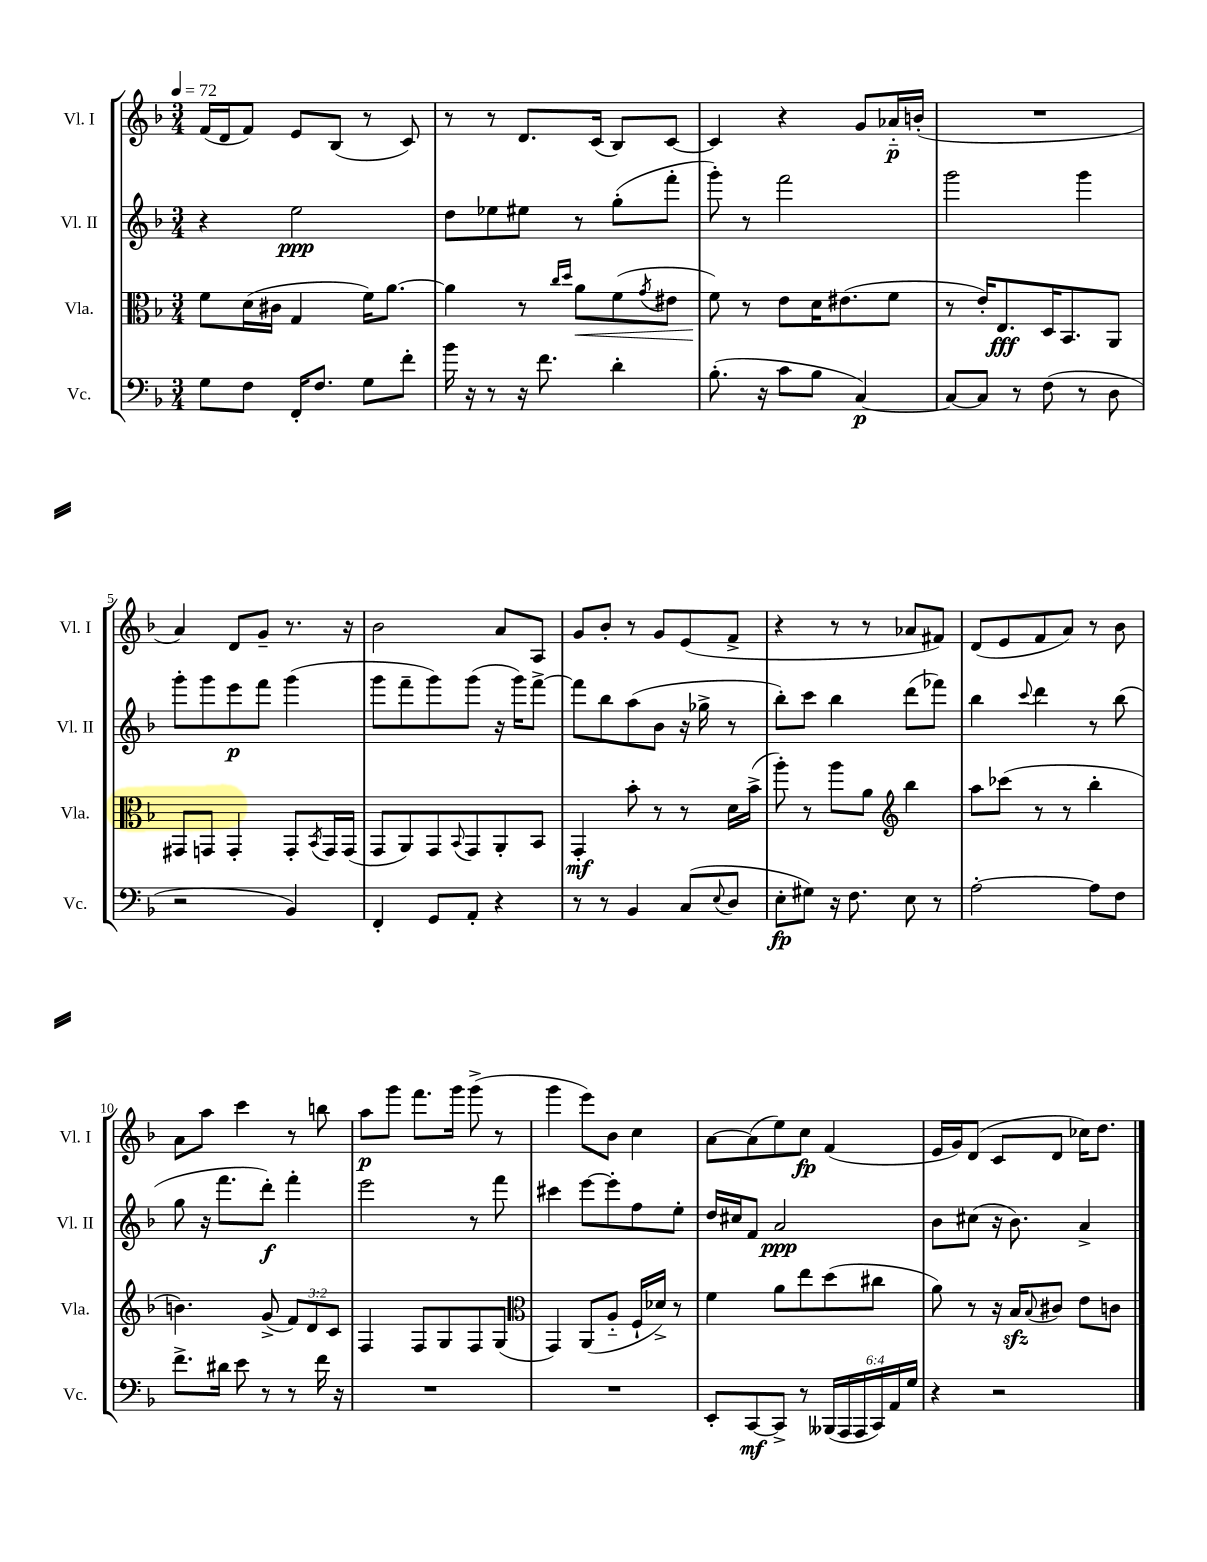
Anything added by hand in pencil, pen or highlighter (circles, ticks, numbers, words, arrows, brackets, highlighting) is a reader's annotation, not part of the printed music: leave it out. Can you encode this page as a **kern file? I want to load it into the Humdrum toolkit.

**kern	**kern	**kern	**kern
*staff4	*staff3	*staff2	*staff1
*clefF4	*clefC3	*clefG2	*clefG2
*k[b-]	*k[b-]	*k[b-]	*k[b-]
*M3/4	*M3/4	*M3/4	*M3/4
*MM72	*MM72	*MM72	*MM72
8G	8f	4r	(16f
.	.	.	16d
8F	(16d	.	8f)
.	16c#	.	.
16FF'	4G	2ee	8e
8.F	.	.	.
.	.	.	(8B-
8G	16f)	.	8r
.	[8.a	.	.
8f'	.	.	8c)
=	=	=	=
16b-	4a]	8dd	8r
16r	.	.	.
8r	.	8ee-	8r
16r	8r	8ee#	8.d
8.f	.	.	.
.	16qqcc	.	.
.	16qqdd	.	.
.	8a	8r	.
.	.	.	(16c
4d'	(8f	(8gg'	8B-)
.	8qg	.	.
.	8e#	8fff'	[8c
=	=	=	=
(8.B-'	8f)	8ggg')	4c]
.	8r	8r	.
16r	.	.	.
8c	8e	2fff	4r
8B-	16d	.	.
.	(8.e#	.	.
[4C)	.	.	8g
.	8f	.	16a-'~
.	.	.	(16b'
=	=	=	=
8C_	8r	2ggg	2.r
8C]	16e')	.	.
.	8.E	.	.
8r	.	.	.
(8F	16D	.	.
.	8.BB-	.	.
8r	.	4ggg	.
8D	8AA	.	.
=	=	=	=
2r	8GG#	8ggg'	4a)
.	8GG	8ggg	.
.	4GG'	8eee	8d
.	.	8fff	8g~
4BB-)	8GG'	(4ggg	8.r
.	8qBB-	.	.
.	16GG	.	.
.	(16GG	.	16r
=	=	=	=
4FF'	8GG	8ggg	2b-
.	8AA)	8fff~	.
8GG	8GG	8ggg)	.
.	8qqBB-	.	.
8AA'	8GG	(8ggg	.
4r	8AA'	16r	8a
.	.	16ggg)	.
.	8BB-	[8fff^	8A
=	=	=	=
8r	4GG'	8fff]	8g
8r	.	8bb-	8b-'
4BB-	8b-'	(8aa	8r
.	8r	8b-	8g
(8C	8r	16r	(8e
.	.	16gg-^	.
8qqE	.	.	.
8D	16d	8r	8f^
.	(16b-^	.	.
=	=	=	=
8E'	8aa')	8bb-')	4r
8G#)	8r	8ccc	.
16r	8aa	4bb-	8r
8.F	.	.	.
.	8a	.	8r
*	*clefG2	*	*
8E	4bb-	(8ddd	8a-
8r	.	8fff-)	8f#)
=	=	=	=
[2A'	8aa	4bb-	(8d
.	(8ccc-	.	8e
.	.	8qqccc	.
.	8r	4ddd	8f
.	8r	.	8a)
8A]	4bb-'	8r	8r
8F	.	(8bb-	8b-
=	=	=	=
8.f^	4.b)	8gg	8a
.	.	16r	8aa
16d#	.	8.fff	.
8e	.	.	4ccc
8r	(8g^	8ddd')	.
8r	12f)	4fff'	8r
.	12d	.	.
16f	.	.	8bb
.	12c	.	.
16r	.	.	.
=	=	=	=
2.r	4F	2eee	8aa
.	.	.	8ggg
.	8F	.	8.fff
.	8G	.	.
.	.	.	16ggg
.	8F	8r	(8ggg^
.	(8G	8fff	8r
=	=	=	=
*	*clefC3	*	*
2.r	4GG)	4ccc#	4ggg
.	(8AA	[8eee	8eee)
.	8A'~	8eee']	8b-
.	16F`	8ff	4cc
.	16d-^)	.	.
.	8r	8ee'	.
=	=	=	=
8EE'	4f	16dd	[8a
.	.	16cc#	.
[8CC	.	8f	(8a]
8CC^]	8a	2a	8ee)
8r	8ee	.	8cc
(24BBB--	(8dd	.	(4f
24AAA	.	.	.
24AAA	.	.	.
24CC)	8cc#	.	.
24AA	.	.	.
24G	.	.	.
=	=	=	=
4r	8a)	8b-	16e
.	.	.	16g)
.	8r	(8cc#	(8d
2r	16r	16r	8c
.	16B-	8.b-)	.
.	8qqB-	.	.
.	8c#	.	8d
.	8e	4a^	16cc-)
.	.	.	8.dd
.	8c	.	.
==	==	==	==
*-	*-	*-	*-
